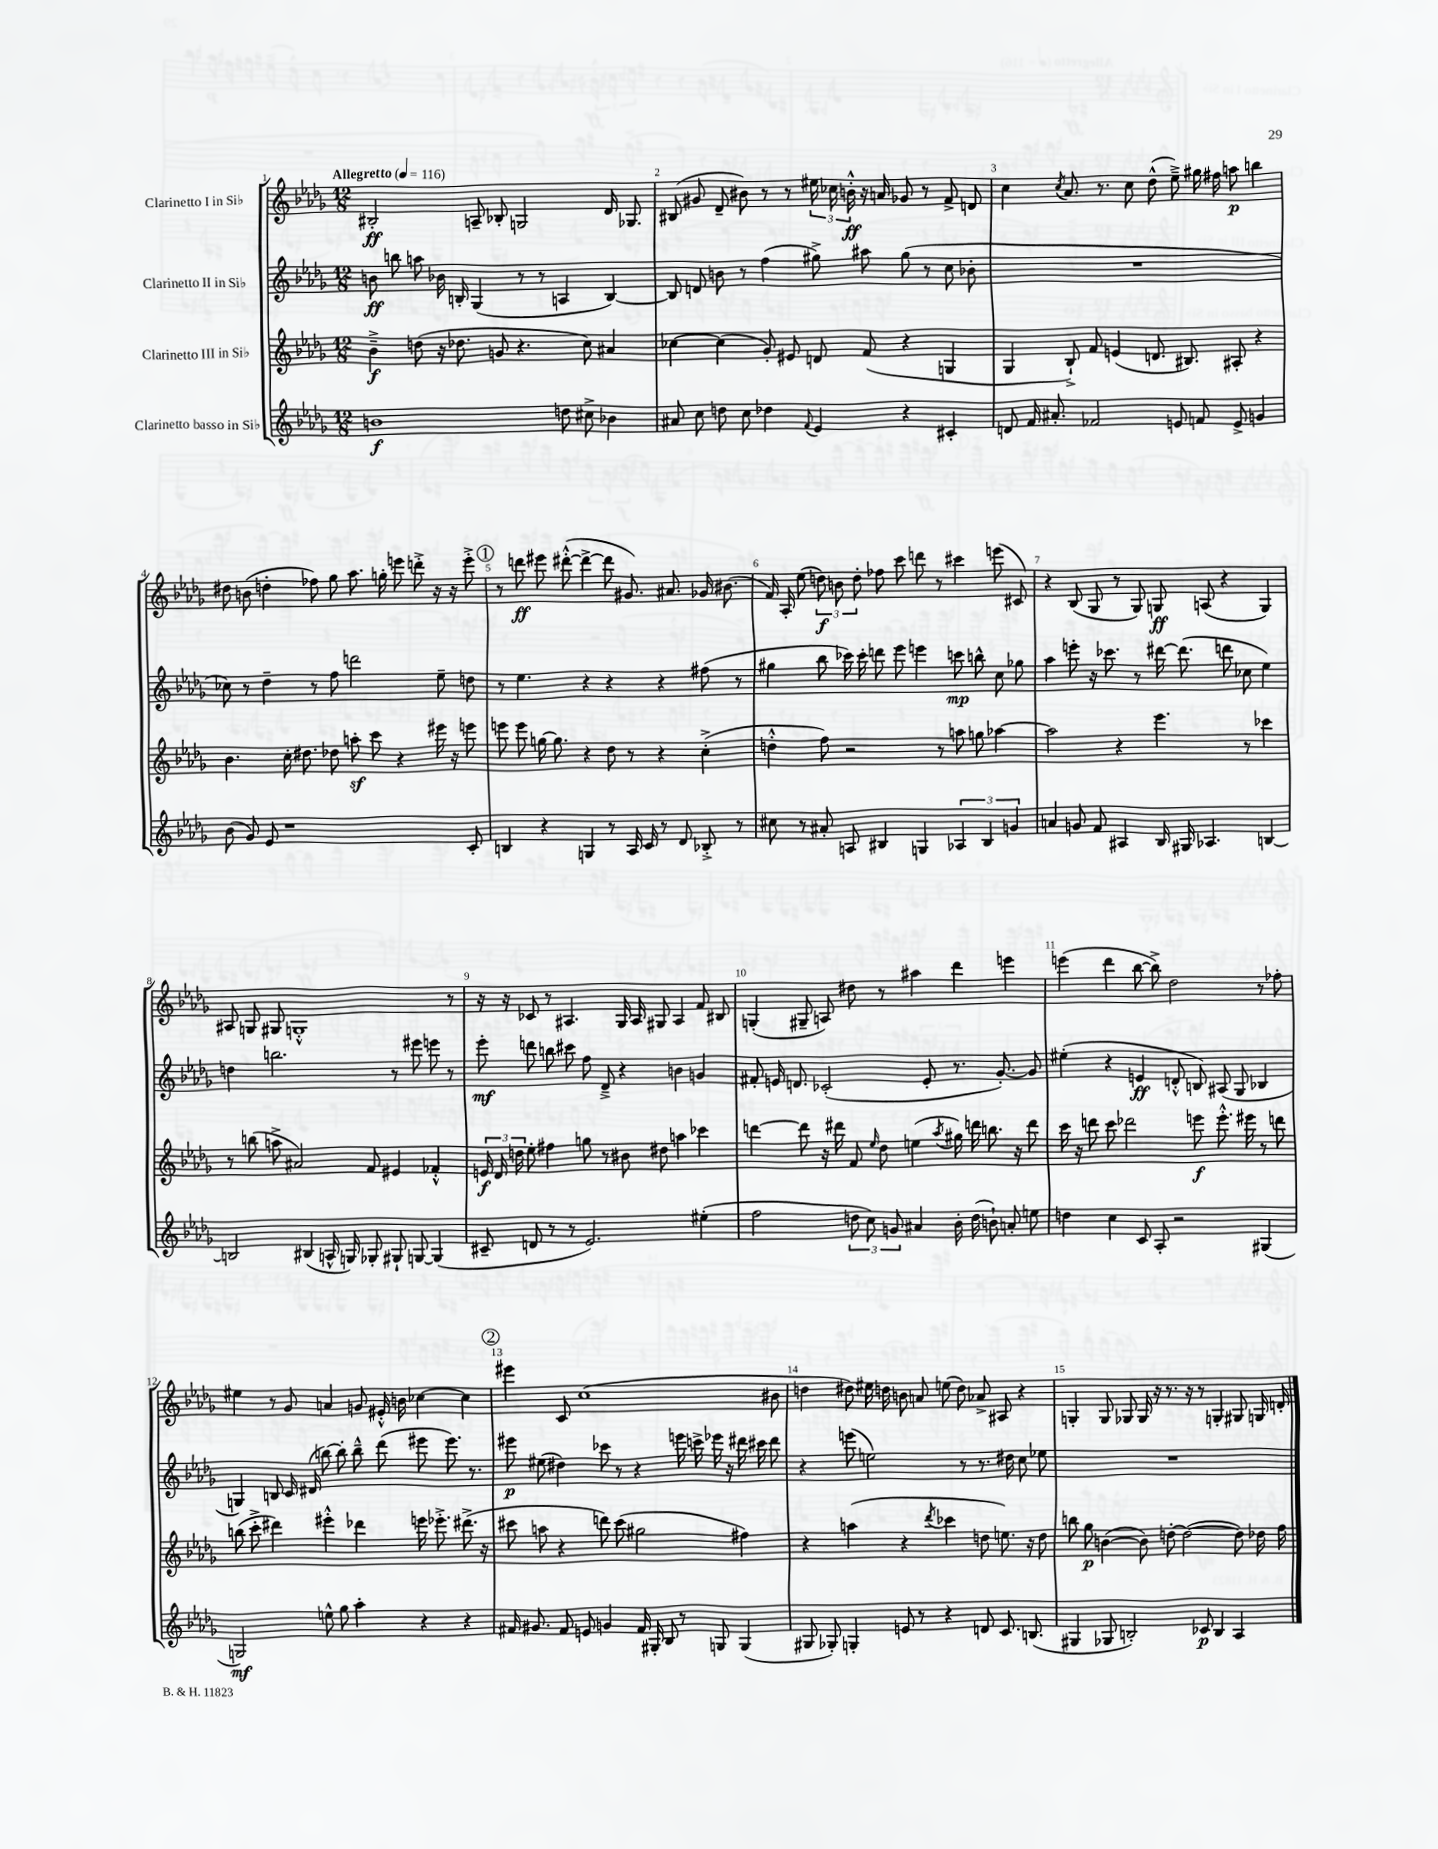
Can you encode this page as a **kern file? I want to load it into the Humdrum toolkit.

**kern	**dynam	**kern	**dynam	**kern	**dynam	**kern	**dynam
*part4	*part4	*part3	*part3	*part2	*part2	*part1	*part1
*staff4	*staff4	*staff3	*staff3	*staff2	*staff2	*staff1	*staff1
*I"Clarinetto basso in Si♭	*	*I"Clarinetto III in Si♭	*	*I"Clarinetto II in Si♭	*	*I"Clarinetto I in Si♭	*
*clefG2	*	*clefG2	*	*clefG2	*	*clefG2	*
*k[b-e-a-d-g-]	*	*k[b-e-a-d-g-]	*	*k[b-e-a-d-g-]	*	*k[b-e-a-d-g-]	*
*M12/8	*	*M12/8	*	*M12/8	*	*M12/8	*
*MM116	*	*MM116	*	*MM116	*	*MM116	*
=1	=1	=1	=1	=1	=1	=1	=1
!	!	!	!	!	!	!LO:TX:a:B:t=Allegretto	!
1bn	f	4b-~^\	f	8bn\	ff	2B#X'/	ff
.	.	.	.	8bbn\	.	.	.
.	.	(8ddn\	.	8aan\	.	.	.
.	.	16r	.	16b-X\	.	.	.
.	.	8.dd-X\	.	16Bn'/	.	.	.
.	.	.	.	(4G-/	.	8An~/	.
.	.	8gn/	.	.	.	8B-X'/	.
.	.	4.r	.	8r	.	2Gn/	.
.	.	.	.	8r	.	.	.
8ddn\	.	.	.	4An/	.	.	.
8cc#X^\	.	8cc\)	.	.	.	.	.
4b-X\	.	4a#X/	.	[4B/)	.	16d-/	.
.	.	.	.	.	.	8.G-X/	.
=2	=2	=2	=2	=2	=2	=2	=2
8a#X/	.	[4cc-X\	.	8B/]	.	(8B#X/	.
8cc\	.	.	.	8dn/	.	8g#X/	.
8ddn\	.	(4cc-\]	.	8bn\	.	8d-~/	.
8cc\	.	.	.	8r	.	8b#X\)	.
4dd-X\	.	8g-'/)	.	(4ff\	.	8r	.
.	.	8e#X/	.	.	.	8r	.
8qqf/	.	.	.	.	.	.	.
4e-/	.	8dn/	.	8gg#X^\)	.	24ee#X\	.
.	.	.	.	.	.	24cc-X\	.
.	.	.	.	.	.	24bn'^^\	ff
.	.	(8f/	.	8aa#X\	.	16r	.
.	.	.	.	.	.	16an/	.
4r	.	4r	.	(8gg#\	.	8g-X/	.
.	.	.	.	8r	.	8r	.
4c#X'/	.	4Gn/	.	8cc\	.	8f^/	.
.	.	.	.	8b-X'\	.	8dn/	.
=3	=3	=3	=3	=3	=3	=3	=3
8dn/	.	4G-/	.	1.r	.	4cc\	.
16f/	.	.	.	.	.	.	.
8.a#X'/	.	.	.	.	.	.	.
.	.	.	.	.	.	8qcc/	.
.	.	8B-`^/)	.	.	.	8.a-/	.
2f-X/	.	8f/	.	.	.	.	.
.	.	.	.	.	.	8.r	.
.	.	(4en/	.	.	.	.	.
.	.	.	.	.	.	8cc\	.
.	.	8.dn/	.	.	.	(8dd-^^\	.
8en/	.	.	.	.	.	8ee-~^\)	.
.	.	8.B#X/)	.	.	.	.	.
8fn/	.	.	.	.	.	16gg#X\	.
.	.	.	.	.	.	16ff#X\	.
8e^/	.	8A#X'/	.	.	.	8aan\	p
4gn/	.	4r	.	.	.	4bbn\	.
!!LO:LB:g=z
=4	=4	=4	=4	=4	=4	=4	=4
(8b-\	.	4.b-\	.	8cc-X\)	.	8dd#X\	.
8g-/)	.	.	.	8r	.	(8bn\	.
8e-/	.	.	.	4dd-~\	.	4ddn'\	.
1r	.	16cc'\	.	.	.	.	.
.	.	8.dd#X\	.	.	.	.	.
.	.	.	.	8r	.	8ff-X\)	.
.	.	8dd-X\	.	8ff\	.	8gg-\	.
.	.	8aanz'\	.	2dddn\	.	8.aa-\	.
.	.	8ccc\	.	.	.	.	.
.	.	.	.	.	.	16ggn'\	.
.	.	4r	.	.	.	8eeen\	.
.	.	.	.	.	.	8dddn'^\	.
.	.	16eee#X\	.	8ee-~\	.	16r	.
.	.	16r	.	.	.	16r	.
8c'/	.	8eeen\	.	8ddn\	.	8eee'^\	.
!!LO:REH:place=s1:t=1
=5	=5	=5	=5	=5	=5	=5	=5
4Bn/	.	8eeen\	.	8r	.	8r	.
.	.	8eee\	.	4.ee-\	.	8dddn\	ff
4r	.	[16ggn\	.	.	.	8eee#X\	.
.	.	8.gg\]	.	.	.	.	.
.	.	.	.	.	.	([8ddd#X'^^\	.
4Gn/	.	4r	.	4r	.	4ddd#^\_	.
8r	.	8dd-\	.	4r	.	8ddd#\]	.
16A-/	.	8r	.	.	.	8.g#X/)	.
16c/	.	.	.	.	.	.	.
8r	.	4r	.	4r	.	.	.
.	.	.	.	.	.	8.a#X/	.
8d-/	.	.	.	.	.	.	.
8B-X'^/	.	(4cc'^\	.	(8ff#X\	.	16g-X/	.
.	.	.	.	.	.	(8.b#X\	.
8r	.	.	.	8r	.	.	.
=6	=6	=6	=6	=6	=6	=6	=6
8cc#X\	.	4ddn'^^\	.	4gg#X\	.	16f/)	.
.	.	.	.	.	.	16A-'/	.
8r	.	.	.	.	.	(8ee-\	.
8a#X'/	.	8ff\)	.	8bb-\	.	12ddn\)	f
.	.	.	.	.	.	12bn\	.
8An/	.	2r	.	16ccc-X\)	.	.	.
.	.	.	.	.	.	12dd'\	.
.	.	.	.	16ccc-'\	.	.	.
4B#X/	.	.	.	8dddn\	.	8ff-X\	.
.	.	.	.	8eee-\	.	8ccc\	.
4Gn/	.	.	.	4eeen\	.	8dddn\	.
.	.	8r	.	.	.	8r	.
6A-X/	.	8aan\	.	8cccn\	mp	4ccc#X\	.
.	.	8ggn\	.	8bbn^^\	.	.	.
6B#/	.	.	.	.	.	.	.
.	.	[4aa-X\	.	8cc\	.	(8eeen\	.
6gn/	.	.	.	.	.	.	.
.	.	.	.	8gg-X\	.	8c#X/)	.
=7	=7	=7	=7	=7	=7	=7	=7
4an/	.	2aa-\]	.	4aa-\	.	4r	.
8gn/	.	.	.	8eeen'\	.	(8B-/	.
8f/	.	.	.	16r	.	8G-/	.
.	.	.	.	8.ccc-X\	.	.	.
4A#X/	.	4r	.	.	.	8r	.
.	.	.	.	8r	.	8G-/)	.
16B-/	.	4.eee-\	.	[16ddd#X\	.	8Gn/	ff
16G#X/	.	.	.	(8.ddd#\]	.	.	.
4.A-X/	.	.	.	.	.	(8An/	.
.	.	.	.	8dddn\	.	4r	.
.	.	8r	.	8cc-X\	.	.	.
[4Bn/	.	4ccc-X\	.	4ee-\)	.	4G/)	.
!!LO:LB:g=z
=8	=8	=8	=8	=8	=8	=8	=8
2Bn/]	.	8r	.	4ddn\	.	8A#X/	.
.	.	(8bbn\	.	.	.	8Gn/	.
.	.	8aan^\	.	2.bbn\	.	8G#X/	.
.	.	2a#X/)	.	.	.	1Gn'^^	.
(4B#X/	.	.	.	.	.	.	.
16An^^/	.	.	.	.	.	.	.
16Gn/)	.	.	.	.	.	.	.
8G-X'/	.	8f/	.	.	.	.	.
8G#X`/	.	4e#X/	.	8r	.	.	.
[8Gn/	.	.	.	8eee#X\	.	.	.
(4G/]	.	4f-X'^^/	.	8eeen\	.	.	.
.	.	.	.	8r	.	8r	.
=9	=9	=9	=9	=9	=9	=9	=9
8c#X~/	.	24en/	f	8eee-'\	mf	16r	.
.	.	24d-/	.	.	.	.	.
.	.	.	.	.	.	16r	.
.	.	24ddn\	.	.	.	.	.
8dn/	.	8ee-'\	.	8dddn\	.	8c-X/	.
8r	.	4ff#X\	.	8bbn\	.	8r	.
8r	.	.	.	8ccc#X\	.	4.A#X/	.
2.e-/)	.	8ggn\	.	8ff\	.	.	.
.	.	8r	.	8d-~^/	.	.	.
.	.	8b#X\	.	4r	.	16G-/	.
.	.	.	.	.	.	16A#/	.
.	.	8dd#X\	.	.	.	8G#X/	.
.	.	4aan\	.	4bn\	.	4A#/	.
(4ee#X'\	.	4ccc-X\	.	4gn/	.	8f/	.
.	.	.	.	.	.	8B#X/	.
=10	=10	=10	=10	=10	=10	=10	=10
2ff\	.	[4dddn\	.	8f#X'/	.	(4Gn'/	.
.	.	.	.	16en/	.	.	.
.	.	.	.	8.dn/	.	.	.
.	.	8ddd\]	.	.	.	8G#X~/	.
.	.	16r	.	(2c-X'/	.	8An/)	.
.	.	16ddd#X\	.	.	.	.	.
12ddn\	.	8f/	.	.	.	8dd#X\	.
12cc\)	.	.	.	.	.	.	.
.	.	16qqee-/	.	.	.	.	.
.	.	8dd-\	.	.	.	8r	.
12gn/	.	.	.	.	.	.	.
4a#X/	.	(4een\	.	.	.	4aa#X\	.
.	.	.	.	8e'/	.	.	.
.	.	8qaa-/	.	.	.	.	.
16b-'\	.	16gg#X\)	.	8.r	.	4ddd-\	.
(16dd\	.	16dddn\	.	.	.	.	.
8bn`\)	.	8.bbn\	.	.	.	.	.
.	.	.	.	[8.g-'/)	.	.	.
8an'/	.	.	.	.	.	4eeen\	.
.	.	16r	.	.	.	.	.
8een\	.	8ddd\	.	8g-/]	.	.	.
=11	=11	=11	=11	=11	=11	=11	=11
4ddn\	.	16ccc\	.	(4ee#X'\	.	(4eeen\	.
.	.	16r	.	.	.	.	.
.	.	8dddn\	.	.	.	.	.
4cc\	.	8ccc\	.	4r	.	4ddd-\	.
.	.	2ddd-X\	.	.	.	.	.
8c/	.	.	.	4en/	ff	[8bb-\	.
8A-'/	.	.	.	.	.	8bb-^\])	.
2r	.	.	.	8dn'^^/	.	2dd-\	.
.	.	8eeen\	f	8Bn/)	.	.	.
.	.	8.eee'^^\	.	(8A#X/	.	.	.
.	.	.	.	8G-/	.	.	.
.	.	16eee#X\	.	.	.	.	.
(4G#X/	.	8r	.	4B-X/	.	8r	.
.	.	8dddn\	.	.	.	8ff-X'\	.
!!LO:LB:g=z
=12	=12	=12	=12	=12	=12	=12	=12
2Gn/)	mf	(8bbn\	.	4Gn/)	.	4ee#X\	.
.	.	8ccc'^\	.	.	.	.	.
.	.	4ddd#X\)	.	8Bn/	.	8r	.
.	.	.	.	16c/	.	8g-/	.
.	.	.	.	(16d#X/	.	.	.
8een^^\	.	4eee#X'^^\	.	[8bbn\)	.	4an/	.
8gg-\	.	.	.	8bb'\]	.	.	.
4aa-'\	.	4ddd-X\	.	8bb~^^\	.	8gn/	.
.	.	.	.	(8ddd-\	.	16e#X'^^/	.
.	.	.	.	.	.	16bn\	.
4r	.	16eeen\	.	8eee#X\	.	[4cc-X\	.
.	.	8.eee-X'^\	.	.	.	.	.
.	.	.	.	8.eee#\)	.	.	.
4r	.	(8.ddd#X^\	.	.	.	4cc-\]	.
.	.	.	.	8.r	.	.	.
.	.	16r	.	.	.	.	.
!!LO:REH:place=s1:t=2
=13	=13	=13	=13	=13	=13	=13	=13
16f#X/	.	8ccc#X\	.	8eee#X\	p	4eee#X\	.
8.g#X/	.	.	.	.	.	.	.
.	.	8aan\	.	(8ee#X\	.	.	.
8f#/	.	4r	.	4dd#X\)	.	8c/	.
8en/	.	.	.	.	.	(1cc	.
4gn/	.	8dddn\)	.	8ccc-X\	.	.	.
.	.	(8ccc#\	.	8r	.	.	.
16f#/	.	2gg#X\	.	4r	.	.	.
16G#X'/	.	.	.	.	.	.	.
8B-/	.	.	.	.	.	.	.
8r	.	.	.	16eeen\	.	.	.
.	.	.	.	16cccn^\	.	.	.
8Gn/	.	.	.	16eee-X\	.	.	.
.	.	.	.	16r	.	.	.
(4G/	.	4ff#X\)	.	16ddd#X\	.	.	.
.	.	.	.	16ccc#X\	.	.	.
.	.	.	.	8ddd#\	.	8b#X\	.
=14	=14	=14	=14	=14	=14	=14	=14
8G#X/	.	4r	.	4r	.	4ddn\	.
8G-X'/)	.	.	.	.	.	.	.
4Gn'/	.	(4aan\	.	(8eeen\	.	8dd#X\)	.
.	.	.	.	2een\)	.	16ee#X\	.
.	.	.	.	.	.	16ddn\	.
8en/	.	4r	.	.	.	8bn\	.
8r	.	.	.	.	.	8an/	.
.	.	8qddd-/	.	.	.	.	.
4r	.	4ccc-X\	.	.	.	(8een\	.
.	.	.	.	8r	.	8dd\)	.
8dn/	.	8ddn\	.	8.r	.	8a-X^/	.
8.c/	.	8.een\)	.	.	.	8A#X/	.
.	.	.	.	16dd#X\	.	.	.
.	.	.	.	8cc\	.	4r	.
(8.Bn/	.	16r	.	.	.	.	.
.	.	8dd\	.	8ee-X\	.	.	.
=15	=15	=15	=15	=15	=15	=15	=15
4G#X/	.	8bbn\	.	1.r	.	4Gn'/	.
.	.	8gg-\	p	.	.	.	.
8G-X/	.	([4bn\	.	.	.	8G/	.
2Bn'/)	.	.	.	.	.	8G-X/	.
.	.	8b\])	.	.	.	16G-/	.
.	.	.	.	.	.	16r	.
.	.	[8ddn'\	.	.	.	8.r	.
.	.	(2dd\_	.	.	.	.	.
.	.	.	.	.	.	16r	.
8c-X/	p	.	.	.	.	8r	.
4B/	.	.	.	.	.	4Gn'/	.
4A-/	.	8dd\])	.	.	.	8G#X/	.
.	.	16dd-X\	.	.	.	16Gn/	.
.	.	16ff\	.	.	.	16dn'/	.
==	==	==	==	==	==	==	==
*-	*-	*-	*-	*-	*-	*-	*-
